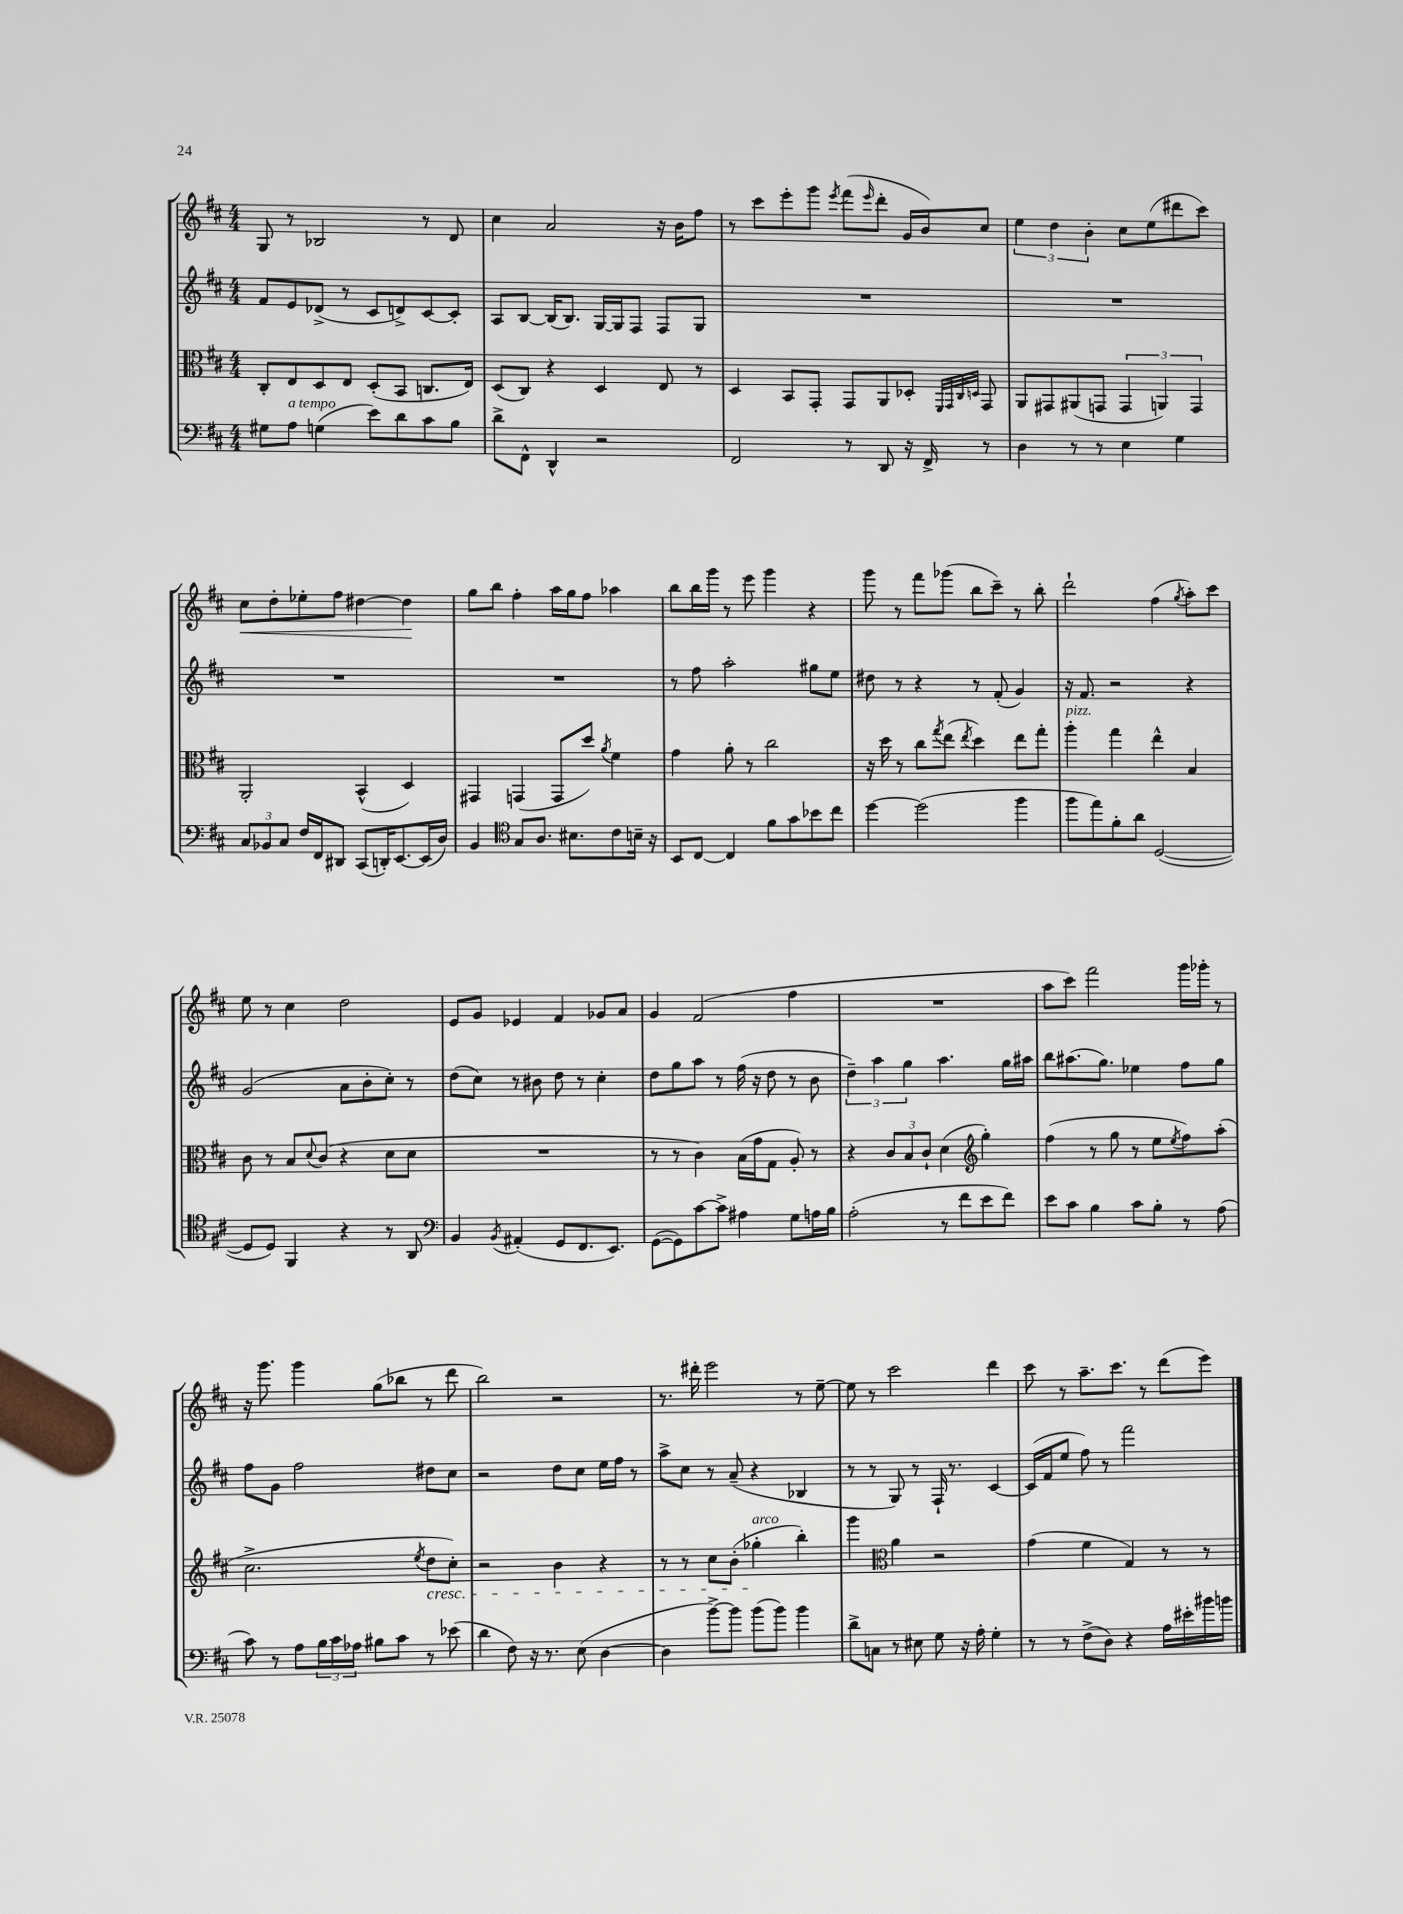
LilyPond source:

<<
\new StaffGroup <<
\new Staff = "s0" {
    \clef treble \key d \major \numericTimeSignature \time 4/4
    g8 r8 bes2 r8 d'8 |
    cis''4 a'2 r16 b'16 fis''8 |
    r8 cis'''8 e'''8-. g'''8 \acciaccatura { e'''8 } fis'''8( \grace { e'''16 } d'''8-. g'16 b'16) cis''8 |
    \tuplet 3/2 { e''4 d''4 b'4-. } cis''8 e''8( dis'''8 cis'''8) |
    cis''8\< d''8-. ees''8-. fis''8 dis''4~ dis''4\! |
    g''8 b''8 fis''4-. a''16 g''16 fis''8 aes''4 |
    b''8 b''16 g'''16 r8 e'''8 g'''4 r4 |
    g'''8 r8 fis'''8 ges'''8( b''8 cis'''8--) r8 b''8-. |
    d'''2-! fis''4( \acciaccatura { g''8 } a''8-.) cis'''8 |
    e''8 r8 cis''4 d''2 |
    e'8 g'8 ees'4 fis'4 ges'8 a'8 |
    g'4 fis'2( fis''4 |
    R1 |
    a''8 cis'''8) fis'''2 g'''16 ges'''16-. r8 |
    r16 g'''8. g'''4 g''8( bes''8 r8 d'''8 |
    b''2) r2 |
    r8. dis'''16-. e'''2 r8 e''8~-- |
    e''8 r8 cis'''2 d'''4 |
    cis'''8 r8 a''8.-- cis'''8. r8 d'''8( e'''8) \bar "|." |
}
\new Staff = "s1" {
    \clef treble \key d \major \numericTimeSignature \time 4/4
    fis'8 e'8 des'8->( r8 cis'8 d'8->) cis'8~ cis'8-. |
    a8 b8~ b16( b8.) g16~ g16 fis8 fis8 g8 |
    R1 |
    R1 |
    R1 |
    R1 |
    r8 fis''8 a''2-. gis''8 e''8 |
    dis''8 r8 r4 r8 fis'8-.( g'4) |
    r16 fis'8. r2 r4 |
    g'2( a'8 b'8-. cis''8-.) r8 |
    d''8( cis''8) r8 bis'8 d''8 r8 cis''4-. |
    d''8 g''8 a''8 r8 fis''16( r16 d''8 r8 b'8 |
    \tuplet 3/2 { d''4--) a''4 g''4 } a''4. g''16 ais''16 |
    b''8 ais''8.( g''8.) ees''4 fis''8 g''8 |
    fis''8 g'8 fis''2 dis''8 cis''8 |
    r2 d''8 cis''8 e''16 fis''16 r8 |
    a''8-> cis''8 r8 a'8--( r4 bes4 |
    r8 r8 g8) r8 fis16-! r8. cis'4~ |
    cis'16( fis'16 e''8 fis''8) r8 fis'''2 \bar "|." |
}
\new Staff = "s2" {
    \clef alto \key d \major \numericTimeSignature \time 4/4
    cis8-. e8 d8 e8 d8-.( b,8 c8. e16) |
    d8( cis8) r4 d4 e8 r8 |
    d4 b,8 g,8-. g,8 a,8 des8-. \grace { fis,32 g,32 cis32 d32 } g,8 |
    a,8 gis,8 ais,8( g,8 \tuplet 3/2 { g,4 a,4) g,4 } |
    a,2-. b,4-^( d4) |
    gis,4 g,4( g,8 d''8) \acciaccatura { a'8 } fis'4 |
    g'4 a'8-. r8 cis''2 |
    r16 d''16 r8 cis''8 \acciaccatura { g''8 } e''8( \acciaccatura { e''8 } d''4) e''8 g''8-. |
    a''4-.^\markup { \italic "pizz." } g''4 e''4-^ b4 |
    cis'8 r8 b8 \appoggiatura { d'8 } cis'8( r4 d'8 d'8 |
    R1 |
    r8 r8 cis'4) b16( g'16 g8 a8-.) r8 |
    r4 \tuplet 3/2 { cis'8 b8 cis'8-! } d'4( \clef treble g''4-.) |
    fis''4( r8 g''8 r8 e''8 \acciaccatura { e''8 } fis''8) a''8-.( |
    cis''2.-> \acciaccatura { e''8 } d''8\cresc cis''8-.) |
    r2 b'4 r4 |
    r8 r8 cis''8 b'8-.( ges''4-.\!^\markup { \italic "arco" } b''4-.) |
    g'''4 \clef alto a'4 r2 |
    g'4( fis'4 g4) r8 r8 \bar "|." |
}
\new Staff = "s3" {
    \clef bass \key d \major \numericTimeSignature \time 4/4
    gis8 a8^\markup { \italic "a tempo" } g4( e'8) d'8 cis'8 b8 |
    d'8-> fis,8-^ d,4-^ r2 |
    fis,2 r8 d,8 r16 fis,16-> r8 |
    d4 r8 r8 e4 g4 |
    \tuplet 3/2 { cis8 bes,8 cis8 } fis16 fis,16 dis,8 cis,8( d,16-.) e,8.~ e,16( d16) |
    b,4 \clef tenor g8 a8. bis8. cis'8 b16-- r16 |
    b,8 cis8~ cis4 fis'8 g'8 bes'8 cis''8 |
    d''4~ d''2( fis''4 |
    fis''8 e''8) fis'8-. a'8 d2~( |
    d8 d8) fis,4 r4 r8 a,8 |
    \clef bass b,4 \acciaccatura { b,8 } ais,4-.( g,8 fis,8. e,8.) |
    g,8~( g,8) cis'8~ cis'8-> ais4 g8 a16 b16 |
    a2-.( r8 fis'8 e'8 fis'8) |
    e'8 cis'8 b4 cis'8 b8-. r8 a8( |
    cis'8) r8 a8 \tuplet 3/2 { b16 cis'16 aes16 } bis8 cis'8 r8 ees'8( |
    d'4 fis8) r16 r8. e8( d4~ |
    d4 b'8~->) b'8 b'8( b'8) b'4 |
    d'8-> c8 r8 eis8 g8 r16 a16-. g4-. |
    r8 r8 fis8->( d8) r4 a16 eis'16-. bis'16 b'16 \bar "|." |
}
>>
>>
\layout { \context { \Score \remove "Bar_number_engraver" } }
